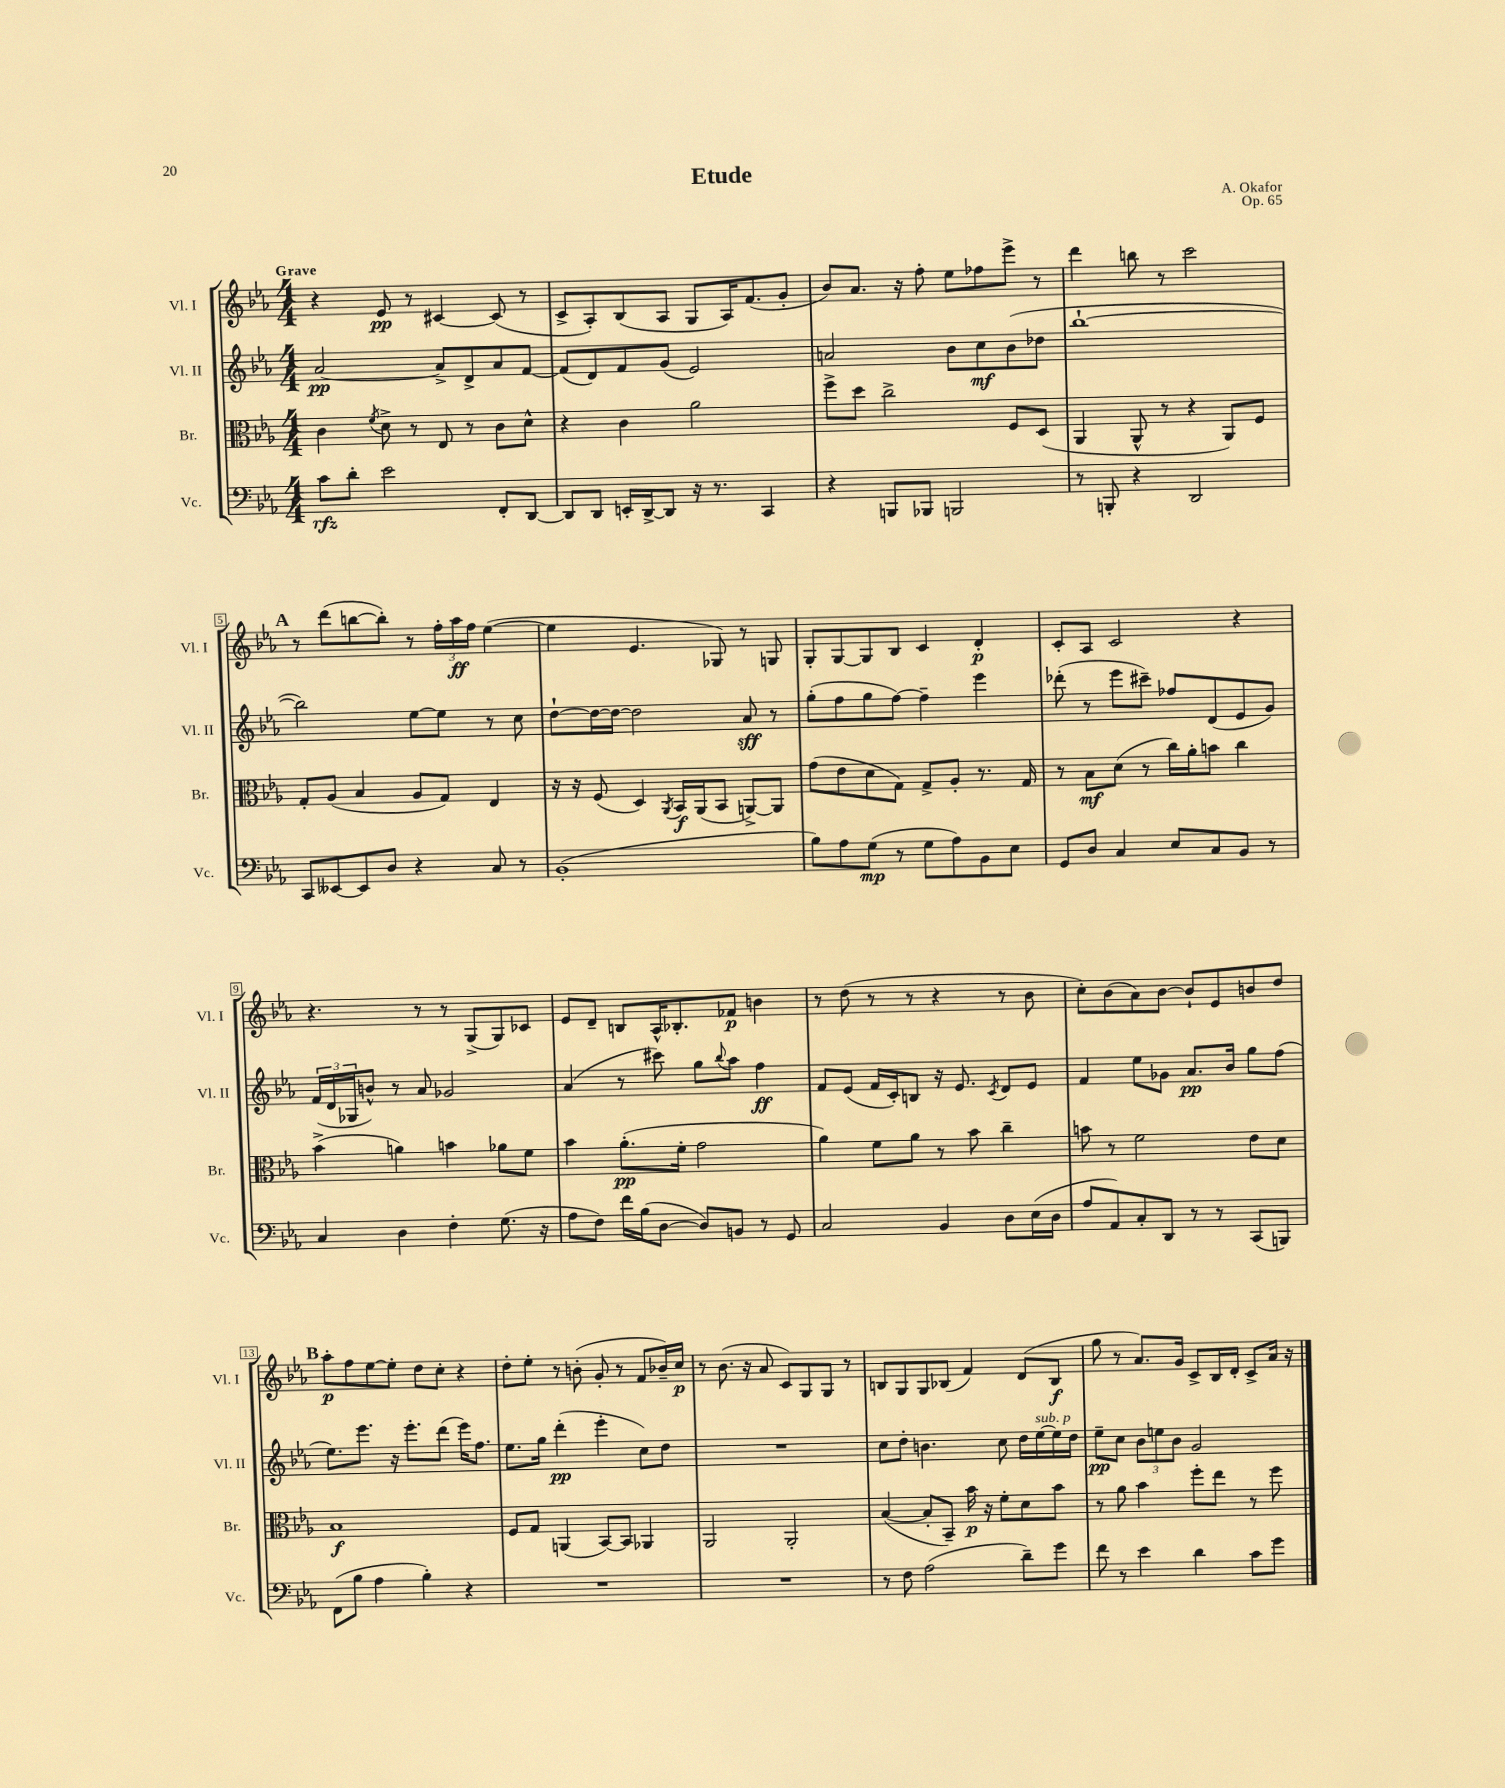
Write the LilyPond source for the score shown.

\header { title = "Etude" composer = "A. Okafor" opus = "Op. 65" }
<<
\new StaffGroup <<
\new Staff = "s0" \with { instrumentName = "Vl. I" shortInstrumentName = "Vl. I" } {
    \clef treble \key ees \major \numericTimeSignature \time 4/4 \tempo "Grave"
    r4 ees'8\pp r8 cis'4~ cis'8( r8 |
    c'8-> aes8-.) bes8( aes8 g8 aes16) f'8.( g'8-. |
    bes'8) aes'8. r16 f''8-. ees''8 fes''8 ees'''8-> r8 |
    d'''4 b''8 r8 c'''2 |
    \mark \markup { \bold "A" } r8 d'''8( b''8~ b''8-.) r8 \tuplet 3/2 { f''16-. aes''16\ff f''16 } ees''4~( |
    ees''4 ees'4. ges8) r8 g8 |
    g8-. g8~ g8 bes8 c'4 d'4-.\p |
    c'8-. aes8 c'2 r4 |
    r4. r8 r8 g8->( g8) ces'8 |
    ees'8 d'8-- b8 aes16-^ bes8.-. fes'8\p b'4 |
    r8 d''8( r8 r8 r4 r8 bes'8 |
    c''8-.) bes'8( aes'8) bes'8~ bes'8-! ees'8 b'8 d''8 |
    \mark \markup { \bold "B" } aes''8-.\p f''8 ees''8~ ees''8-. d''8 c''8-. r4 |
    d''8-. ees''8-. r8 b'8-.( g'8-. r8 f'8 bes'16--) c''16\p |
    r8 bes'8.( r16 aes'8 c'8) g8 g8 r8 |
    b8 g8 g8 bes8( f'4) d'8( bes8\f |
    g''8 r8 aes'8.) g'16 c'8-> bes16 d'16-. c'8-> aes'16 r16 \bar "|." |
}
\new Staff = "s1" \with { instrumentName = "Vl. II" shortInstrumentName = "Vl. II" } {
    \clef treble \key ees \major \numericTimeSignature \time 4/4
    aes'2~\pp aes'8-> d'8-> aes'8 f'8~ |
    f'8( d'8) f'8 g'8( ees'2) |
    a'2 bes'8 c''8\mf bes'8( des''8 |
    bes''1~-! |
    \mark \markup { \bold "A" } bes''2) ees''8~ ees''8 r8 c''8 |
    d''8~-! d''16~ d''16~ d''2 aes'8\sff r8 |
    g''8-.( f''8 g''8 f''8~) f''4-- ees'''4 |
    des'''8-.( r8 ees'''8 cis'''8--) fes''8 d'8( ees'8 g'8) |
    \tuplet 3/2 { f'16( d'16 ges16 } b'8-^) r8 aes'8 ges'2 |
    aes'4( r8 cis'''8) g''8 \appoggiatura { bes''8 } aes''8 f''4\ff |
    f'8 ees'8( f'16 c'16-.) b8 r16 ees'8. \acciaccatura { c'8 } d'8 ees'8 |
    f'4 ees''8 ges'8 aes'8.\pp bes'16 g''8 f''8( |
    \mark \markup { \bold "B" } ees''8.) ees'''8. r16 ees'''8.-. d'''8( ees'''16) f''8. |
    ees''8. g''16 d'''4-.\pp( ees'''4-. c''8) d''8 |
    R1 |
    c''8 d''8-. b'4. c''8 d''16 ees''16~^\markup { \italic "sub. p" } ees''16 d''16 |
    ees''8--\pp c''8 \tuplet 3/2 { bes'8 e''8 bes'8 } g'2 \bar "|." |
}
\new Staff = "s2" \with { instrumentName = "Br." shortInstrumentName = "Br." } {
    \clef alto \key ees \major \numericTimeSignature \time 4/4
    c'4 \acciaccatura { f'8 } d'8-> r8 ees8 r8 c'8 d'8-^ |
    r4 c'4 aes'2 |
    f''8-> d''8 c''2-> f8 d8( |
    aes,4 aes,8-^ r8 r4 aes,8) f8 |
    \mark \markup { \bold "A" } g8-. aes8( bes4 aes8 g8) ees4 |
    r16 r16 f8( d4) \acciaccatura { aes,8 } bes,16\f aes,16( bes,8 a,8~->) a,8 |
    g'8( ees'8 d'8 g8) g8-> aes8-. r8. g16 |
    r8 bes8\mf d'8( r8 c''16) aes'16-. b'8 c''4 |
    bes'4->( a'4) b'4 aes'8 f'8 |
    bes'4 aes'8.-.\pp( f'16-. g'2 |
    aes'4) f'8 aes'8 r8 bes'8 c''4-- |
    b'8 r8 f'2 ees'8 d'8 |
    \mark \markup { \bold "B" } bes1\f |
    f8 g8 a,4( bes,8~) bes,8 aes,4 |
    aes,2 aes,2-. |
    bes4~( bes8-. bes,8--) bes'16\p r16 f'8-. d'8 bes'8 |
    r8 aes'8 bes'4 f''8-. ees''8 r8 f''8 \bar "|." |
}
\new Staff = "s3" \with { instrumentName = "Vc." shortInstrumentName = "Vc." } {
    \clef bass \key ees \major \numericTimeSignature \time 4/4
    c'8\rfz d'8-. ees'2 f,8-. d,8~ |
    d,8 d,8 e,16-. d,16~-> d,8 r16 r8. c,4 |
    r4 b,,8 bes,,8 b,,2 |
    r8 b,,8-. r4 d,2 |
    \mark \markup { \bold "A" } c,8 eeses,8~ eeses,8 d8 r4 c8 r8 |
    bes,1-.( |
    bes8) aes8 g8\mp( r8 g8 aes8) bes,8 ees8 |
    g,8 d8 c4 ees8 c8 bes,8 r8 |
    c4 d4 f4-. g8.( r16 |
    aes8 f8) f'16 bes16( d8~ d8) b,8 r8 g,8 |
    c2 bes,4 d8 ees16( d16 |
    aes8 aes,8) c8-. d,8 r8 r8 c,8( b,,8) |
    \mark \markup { \bold "B" } f,8( bes8 aes4 bes4-.) r4 |
    R1 |
    R1 |
    r8 f8 aes2( d'8--) g'8 |
    f'8 r8 ees'4 d'4 c'8 g'8 \bar "|." |
}
>>
>>
\layout { \context { \Score \override BarNumber.stencil = #(make-stencil-boxer 0.1 0.3 ly:text-interface::print) } }
